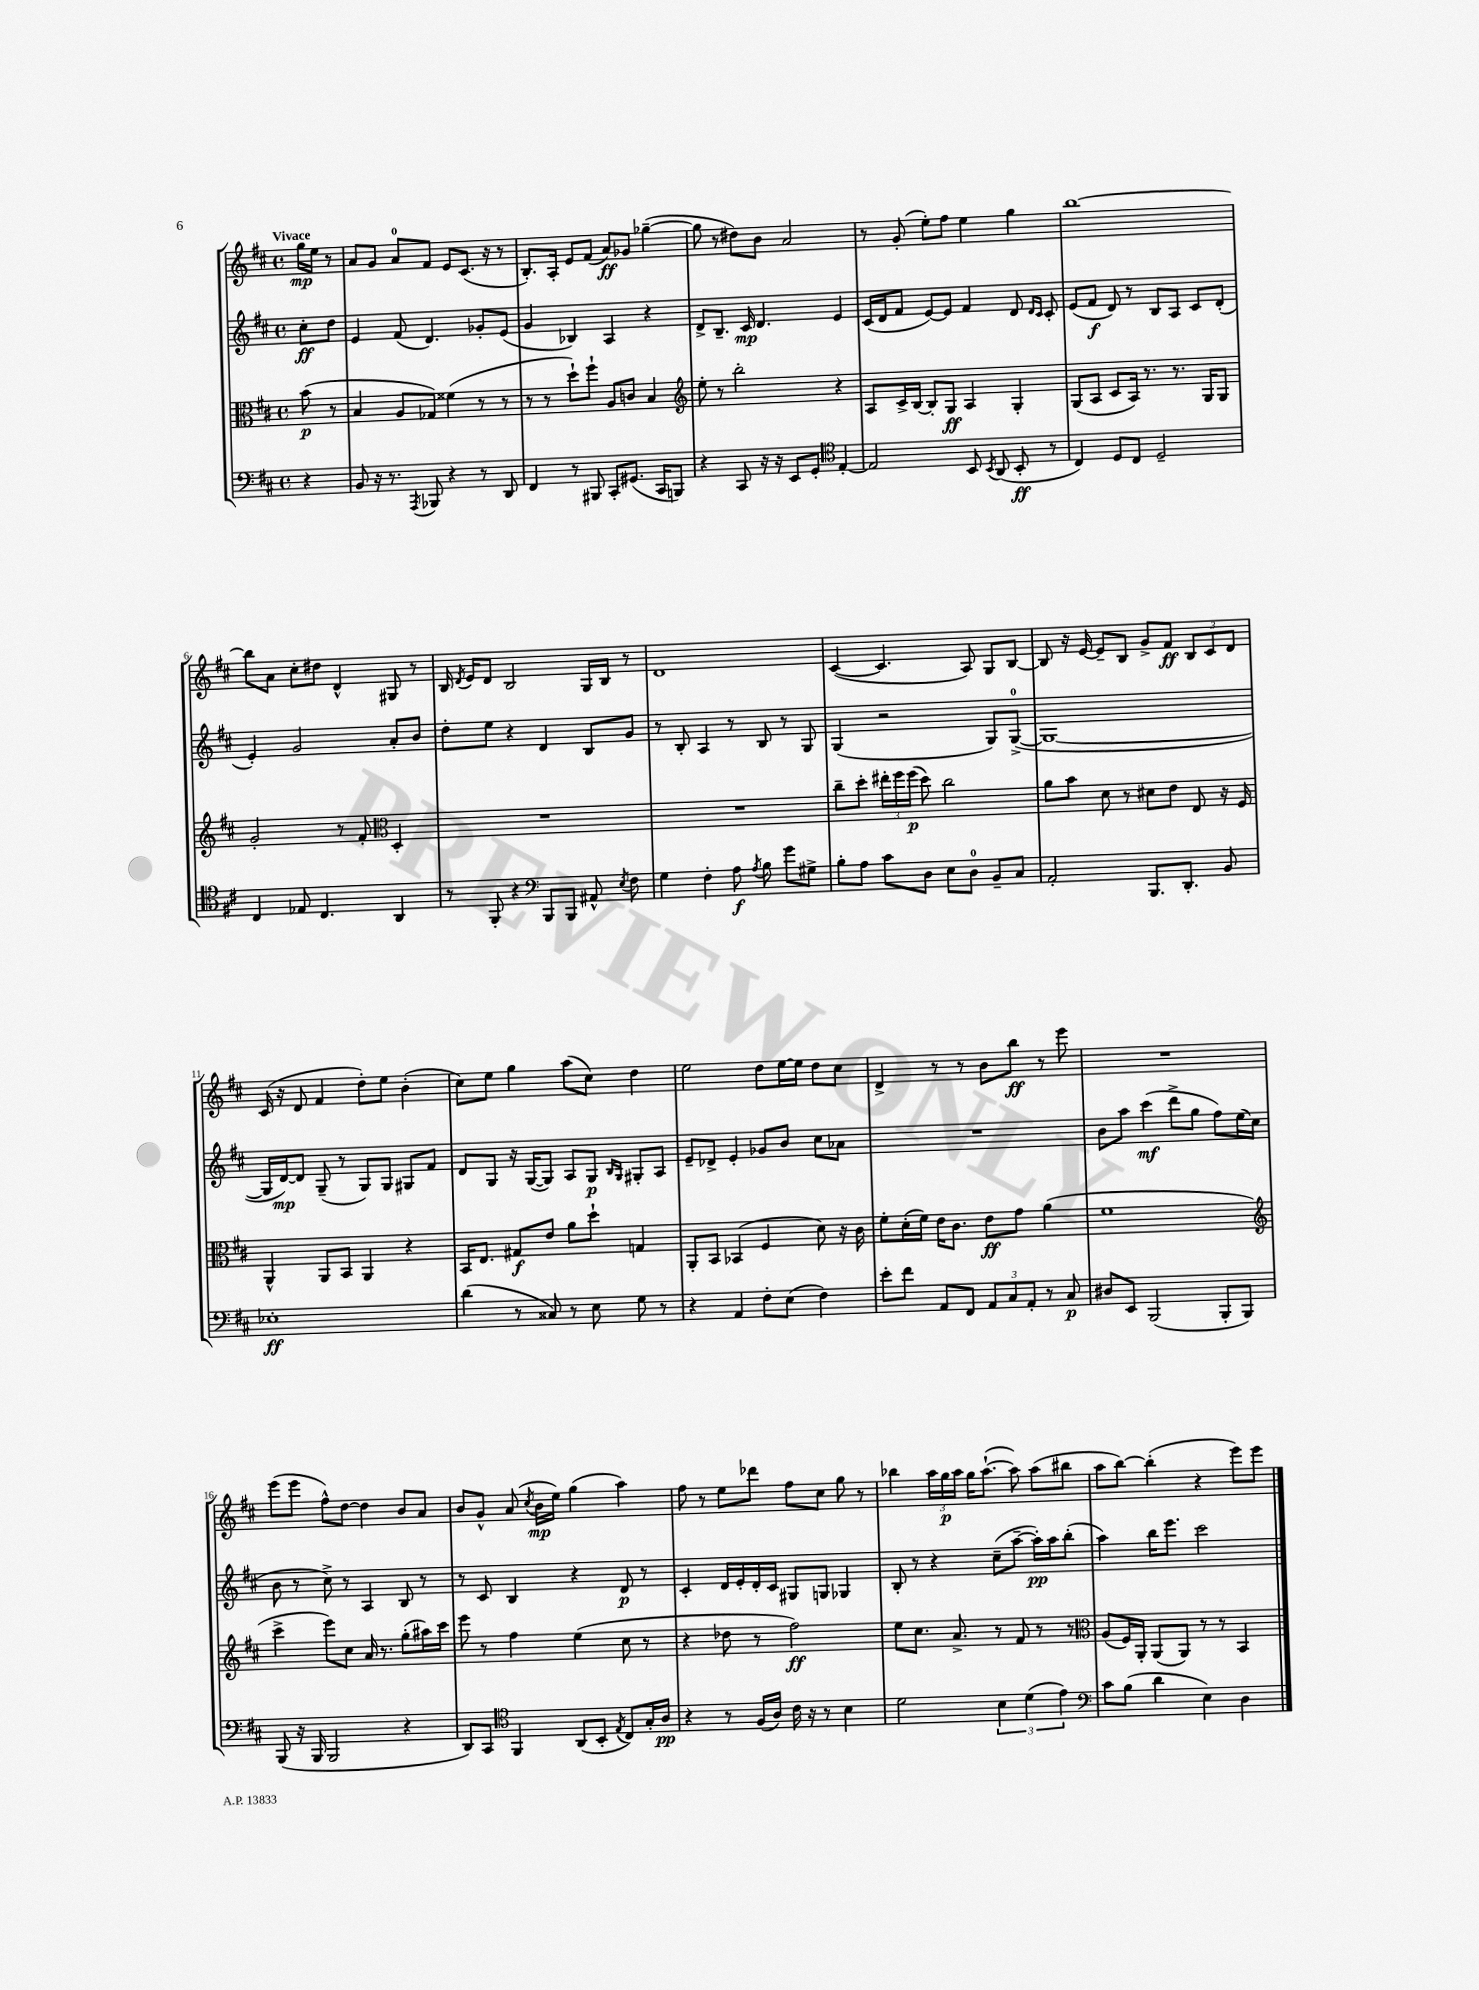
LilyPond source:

<<
\new StaffGroup <<
\new Staff = "s0" {
    \clef treble \key d \major \defaultTimeSignature \time 4/4 \partial 4 \tempo "Vivace"
    \autoBeamOff g''16[\mp e''16] r8 |
    a'8[ g'8] a'8[-0 fis'8] e'8[ cis'8.]( r16 r8 |
    b8.[-.) a16]-. e'8[ fis'8]( a'8[\ff) ges'8] ges''4~--( |
    ges''8 r8 dis''8[) b'8] a'2 |
    r8 g'8-.( e''8[-.) fis''8] e''4 g''4 |
    b''1~ |
    b''8[ a'8] cis''8[-. dis''8] d'4-^ gis8 r8 |
    b16 \acciaccatura { d'8 } e'16[ d'8] b2 g16[ b16] r8 |
    d'1 |
    cis'4~( cis'4. a8) g8[ b8]~ |
    b8 r16 e'16~ e'8[-- b8] g'8[-> fis'8]\ff \tuplet 3/2 { b8[ cis'8 d'8] } |
    cis'16( r16 d'8 fis'4 d''8[-.) e''8] b'4-.( |
    cis''8[) e''8] g''4 a''8[( cis''8]) d''4 |
    e''2 d''8[ e''16~ e''16] d''8[ cis''8] |
    d'4-> r8 r8 b'8[ b''8]\ff r8 e'''8 |
    R1 |
    e'''8[( e'''8] fis''8[-^) d''8]~ d''4 b'8[ a'8] |
    b'8[ g'8]-^ a'8( \acciaccatura { cis''8 } b'16[\mp e''16]) g''4( a''4) |
    fis''8 r8 e''8[ des'''8] fis''8[ cis''8] g''8 r8 |
    bes''4 \tuplet 3/2 { a''16[ g''16\p a''16] } g''16[ a''8.]~-!( a''8) a''8[( bis''8] |
    a''8[ b''8]~) b''4-.( r4 e'''8[) e'''8] \bar "|." |
}
\new Staff = "s1" {
    \clef treble \key d \major \defaultTimeSignature \time 4/4 \partial 4
    \autoBeamOff cis''8[-.\ff d''8] |
    e'4 fis'8( d'4.) ges'8[-. e'8]( |
    g'4 bes4) a4 r4 |
    d'8[-> b8.]-- cis'16\mp d'4. e'4 |
    cis'16[( d'16 fis'8] e'8[~) e'8] fis'4 d'8 \grace { d'16[ cis'16] } cis'8-. |
    e'8[( fis'8]\f d'8) r8 b8[ a8] cis'8[ d'8]-.( |
    e'4-.) g'2 a'8[-. b'8] |
    d''8[-. e''8] r4 d'4 b8[ g'8] |
    r8 b8-. a4 r8 b8 r8 g8 |
    g4( r2 g8[) g8]-0~->( |
    g1~ |
    g16[ d'16~\mp) d'8] g8--( r8 g8[) g8] gis8[ fis'8] |
    d'8[ g8] r16 g16[~( g8]) a8[ g8]\p \grace { b16[ g16] } gis8[-. a8] |
    e'8[-- des'8]-> e'4-. ges'8[ b'8] cis''8[ aes'8] |
    R1 |
    b'8[ a''8] cis'''4\mf( d'''8[-> g''8] fis''8[) e''16( cis''16] |
    b'8 r8 cis''8->) r8 a4 b8 r8 |
    r8 cis'8 b4 r4 d'8\p r8 |
    cis'4-. d'16[ e'16-. d'16-. cis'16] gis8[ g8] ges4 |
    b8-. r8 r4 cis''8[--( a''8]~-- a''16[-.\pp) a''16 b''8]-.( |
    a''4) b''16[ e'''8.] cis'''2 \bar "|." |
}
\new Staff = "s2" {
    \clef alto \key d \major \defaultTimeSignature \time 4/4 \partial 4
    \autoBeamOff b'8\p( r8 |
    b4 a8[ ges8]) fisis'4( r8 r8 |
    r8 r8 d''8[-!) fis''8]-! a8[ c'8] b4 |
    \clef treble e''8-. r8 b''2-. r4 |
    a8[ cis'16-> b16]~ b8[-. g8]\ff a4 g4-. |
    g8[( a8] cis'8[ a16]) r8. r8. g16[ g8] |
    g'2-. r8 fis'8-. \clef alto d4-. |
    R1 |
    R1 |
    cis''8[-- d''8]-. \tuplet 3/2 { eis''16[-. fis''16 fis''16]\p( } d''8) cis''2 |
    a'8[ b'8] d'8 r8 dis'8[ e'8] e8 r16 fis16 |
    a,4-^ a,8[ b,8] a,4 r4 |
    b,16[ e8.] gis8[\f e'8] a'8[ d''8]-! g4 |
    a,8[-. b,8] bes,4( fis4 d'8) r16 cis'16 |
    fis'8[-. d'16-.( fis'16]) e'16[ cis'8.] e'8[\ff g'8] a'4( |
    fis'1 |
    \clef treble cis'''4-> e'''8[) cis''8] a'16 r8. g''8[-.( ais''16) cis'''16] |
    e'''8 r8 fis''4 e''4( cis''8 r8 |
    r4 des''8 r8 fis''2\ff) |
    e''8[ cis''8.] a'8.-> r8 fis'8 r8 r8 |
    \clef alto a8[( fis16) a,16]-. a,8[( a,8]) r8 r8 b,4 \bar "|." |
}
\new Staff = "s3" {
    \clef bass \key d \major \defaultTimeSignature \time 4/4 \partial 4
    \autoBeamOff r4 |
    b,8 r16 r8. \acciaccatura { a,,8 } bes,,8 r4 r8 d,8 |
    fis,4 r8 bis,,8 cis,8[-. gis,8.]( cis,16[ b,,8]) |
    r4 cis,8 r16 r16 e,8[ g,8]-. \clef tenor e4~-. |
    e2 b,8 \acciaccatura { b,8 } a,8( b,8-.\ff r8 |
    cis4) d8[ cis8] d2-- |
    cis4 ees8 cis4. a,4 |
    r8 fis,8-. r4 \clef bass b,,8[ b,,8] ais,8-^ \acciaccatura { e8 } fis8 |
    g4 fis4-. a8\f \acciaccatura { a8 } b8 g'8[ gis8]-> |
    b8[-. a8] cis'8[ d8] e8[ d8]-0 b,8[-- cis8] |
    a,2-. b,,8.[ d,8.]-. b,8 |
    ees1-.\ff |
    d'4( r8 cisis8) r8 e8 g8 r8 |
    r4 a,4 fis8[-. e8]( fis4) |
    e'8[-. fis'8] a,8[ fis,8] \tuplet 3/2 { a,8[ cis8 a,8]-. } r8 cis8\p |
    dis8[ e,8] b,,2( b,,8[-. b,,8]) |
    b,,8( r16 b,,16 b,,2 r4 |
    d,8[) cis,8] \clef tenor fis,4 a,8[( b,8]-. \acciaccatura { e8 } cis8[) g16-. a16]\pp |
    r4 r8 fis16[( a16]) cis'16 r16 r8 b4 |
    d'2 \tuplet 3/2 { b4 d'4( e'4) } |
    \clef bass cis'8[ b8]( d'4 e4) d4 \bar "|." |
}
>>
>>
